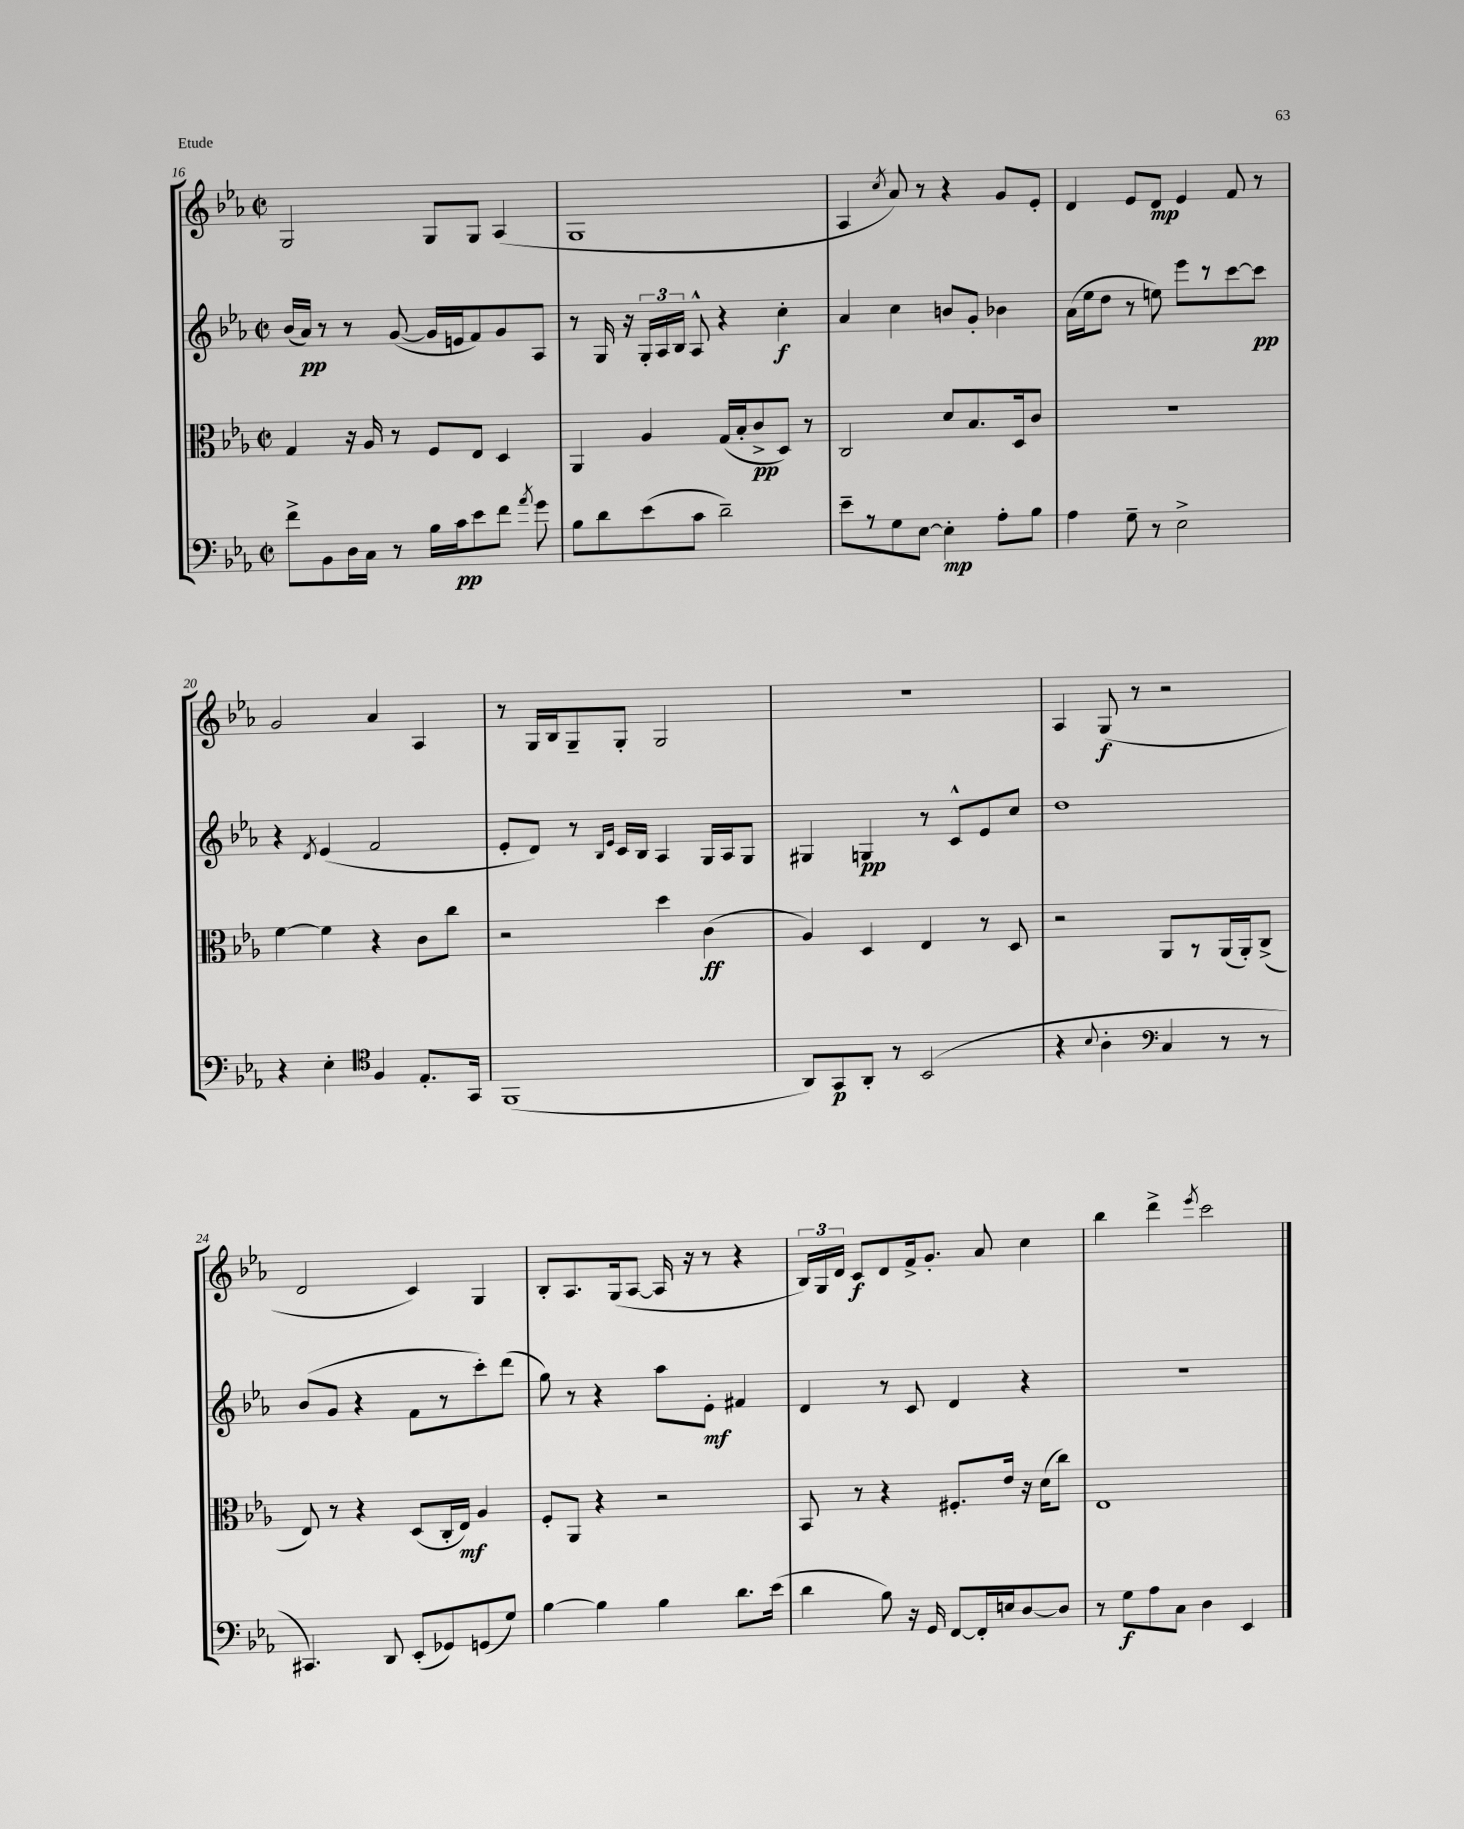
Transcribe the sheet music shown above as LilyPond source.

<<
\new StaffGroup <<
\new Staff = "s0" {
    \clef treble \key ees \major \defaultTimeSignature \time 2/2
    \autoBeamOff g2 g8[ g8] aes4( |
    g1 |
    aes4 \acciaccatura { c''8 } aes'8) r8 r4 g'8[ ees'8]-. |
    d'4 ees'8[ d'8]\mp ees'4 f'8 r8 |
    g'2 aes'4 aes4 |
    r8 g16[ bes16 g8-- g8]-. g2 |
    r1 |
    aes4 g8\f( r8 r2 |
    d'2 c'4) g4 |
    bes8[-. aes8. g16( aes8]~ aes16 r16 r8 r4 |
    \tuplet 3/2 { bes16[) g16 d'16] } c'8[\f d'8 f'16-> g'8.]-. aes'8 c''4 |
    bes''4 d'''4-> \acciaccatura { ees'''8 } c'''2 \bar "|." |
}
\new Staff = "s1" {
    \clef treble \key ees \major \defaultTimeSignature \time 2/2
    \autoBeamOff bes'16[( aes'16]\pp) r8 r8 g'8~( g'16[ e'16 f'8) g'8 aes8] |
    r8 g16 r16 \tuplet 3/2 { g16[-. aes16 bes16] } aes8-^ r4 c''4-.\f |
    aes'4 c''4 b'8[ g'8]-. bes'4 |
    aes'16[( ees''16 d''8] r8 e''8) ees'''8[ r8 c'''8~ c'''8]\pp |
    r4 \acciaccatura { d'8 } ees'4( f'2 |
    ees'8[-. d'8]) r8 \grace { bes16[ ees'16] } c'16[ bes16] aes4 g16[ aes16 g8] |
    gis4 g4\pp r8 c'8[-^ ees'8 c''8] |
    d''1 |
    bes'8[( g'8] r4 f'8[ r8 c'''8-.) d'''8]( |
    g''8) r8 r4 aes''8[ ees'8]-.\mf fis'4 |
    d'4 r8 c'8 d'4 r4 |
    r1 \bar "|." |
}
\new Staff = "s2" {
    \clef alto \key ees \major \defaultTimeSignature \time 2/2
    \autoBeamOff g4 r16 aes16 r8 f8[ ees8] d4 |
    aes,4 aes4 g16[( bes16-. c'8->\pp d8]) r8 |
    c2 d'8[ bes8. d16 c'8] |
    R1 |
    f'4~ f'4 r4 c'8[ c''8] |
    r2 d''4 c'4\ff( |
    aes4) d4 ees4 r8 d8 |
    r2 aes,8[ r8 aes,16( aes,16-.) c8]->( |
    ees8) r8 r4 d8[( c16-. ees16]\mf) aes4 |
    f8[-. aes,8] r4 r2 |
    bes,8 r8 r4 fis8.[-. ees'16] r16 d'16[( c''8]) |
    ees1 \bar "|." |
}
\new Staff = "s3" {
    \clef bass \key ees \major \defaultTimeSignature \time 2/2
    \autoBeamOff f'8[-> bes,8 d16 c16] r8 bes16[ c'16\pp ees'8 f'8] \acciaccatura { aes'8 } g'8 |
    bes8[ d'8 ees'8( c'8] d'2--) |
    ees'8[-- r8 g8 ees8]~ ees4-.\mp aes8[-. bes8] |
    aes4 g8-- r8 ees2-> |
    r4 ees4-. \clef tenor f4 ees8.[-. g,16] |
    f,1( |
    aes,8[) g,8\p aes,8]-. r8 bes,2( |
    r4 \appoggiatura { bes8 } aes4-. \clef bass c4 r8 r8 |
    cis,4.) d,8 ees,8[-.( ges,8) g,8( g8]) |
    bes4~ bes4 bes4 d'8.[ ees'16]( |
    d'4 bes8) r16 g,16 f,8[~ f,16-. e16 d8~ d8] |
    r8 g8[\f aes8 c8] d4 ees,4 \bar "|." |
}
>>
>>
\layout { \context { \Score currentBarNumber = #16 } }
